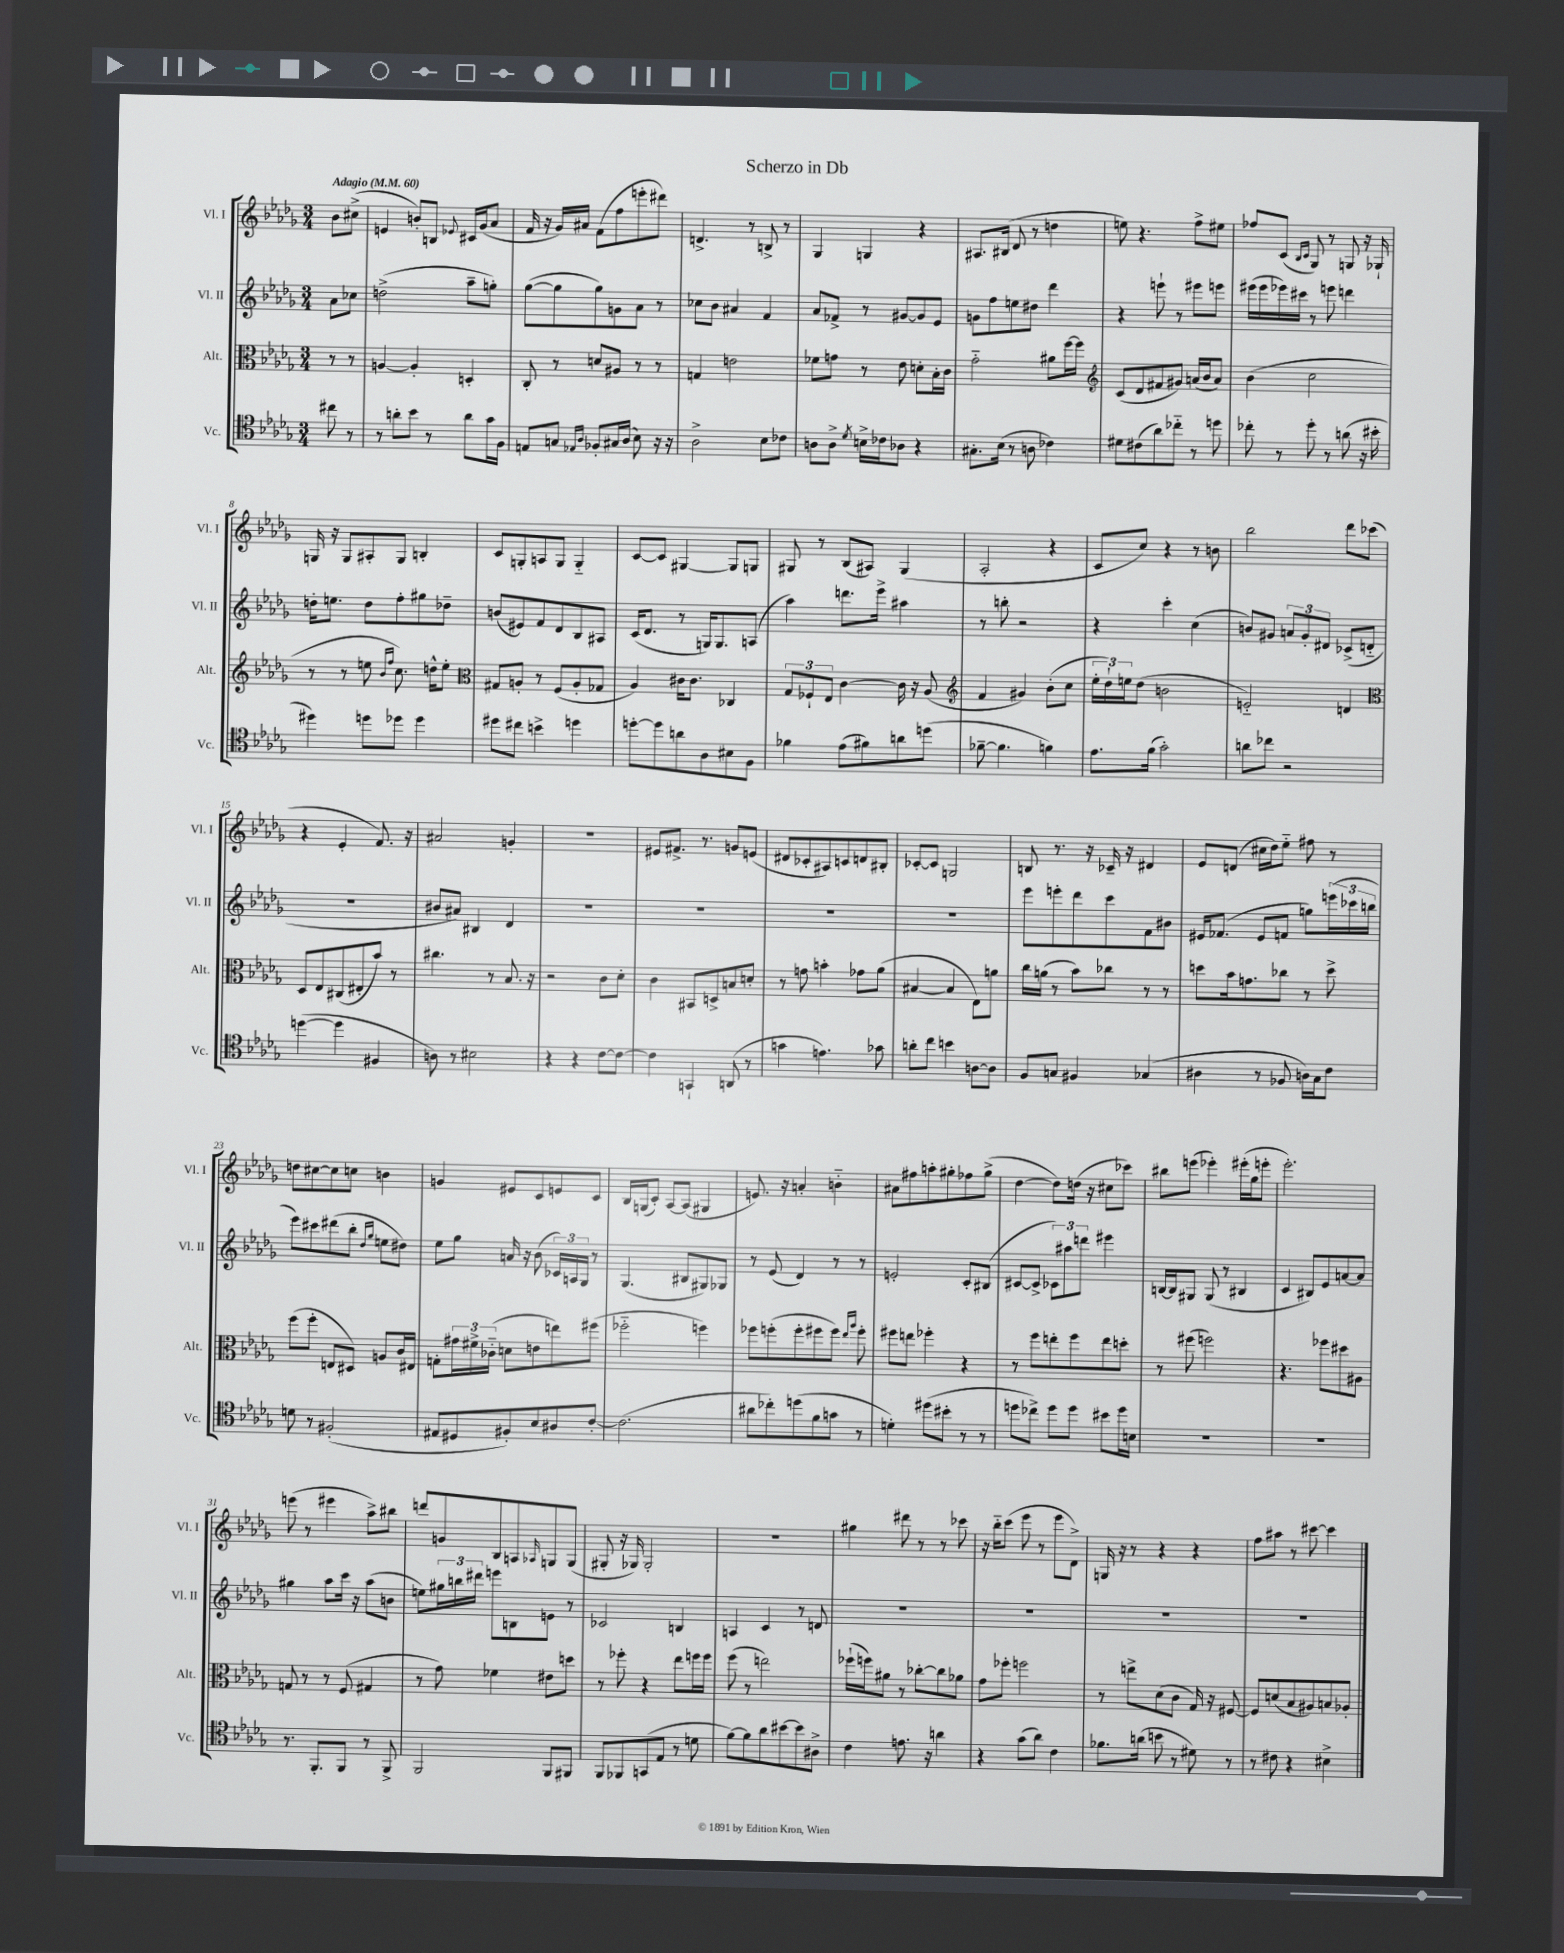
\header { title = "Scherzo in Db" }
<<
\new StaffGroup <<
\new Staff = "s0" \with { instrumentName = "Vl. I" shortInstrumentName = "Vl. I" } {
    \clef treble \key des \major \numericTimeSignature \time 3/4 \partial 4 \tempo "Adagio" 4 = 60
    bes'8 cis''8->( |
    e'4 b'8-.) b8 \appoggiatura { ees'8 } cis'16 ges'16( aes'8 |
    f'16 r16 ges'16) ais'16 f'8( f''8 e'''8-. dis'''8) |
    d'4.-> r8 b8-> r8 |
    ges4 g4 r4 |
    ais8. bis16( des'8 r8 d''4 |
    e''8) r4. f''8-> eis''8 |
    fes''8 c'8( \grace { bes16 c'16 } ges8) r8 g8 r16 ges16-! |
    g16 r16 g8 ais8-. g8 b4-. |
    c'8 g8-. a8 g8 g4-_ |
    c'8~ c'8 gis4~ gis8 g8 |
    gis8 r8 bes8( ais8) gis4( |
    aes2-. r4 |
    c'8 c''8) r4 r8 b'8 |
    bes''2 des'''8 ces'''8( |
    r4 ees'4-. f'8.) r16 |
    ais'2 g'4-. |
    r2. |
    eis'8 fis'8.-> r8. g'8 e'8( |
    dis'8 ces'8-. ais8) c'8 d'8 bis8-. |
    ces'8~-. ces'8 g2 |
    b8 r8. r16 ces'16-- r16 dis'4 |
    ees'8 d'8( cis''16 des''16) ees''8-_ fis''8 r8 |
    d''8 cis''8~ cis''8 c''8 b'4 |
    g'4 eis'8 c'8 e'8 c'8 |
    bes16 g16( c'8-.) aes8~ aes8( gis4 |
    e'8.) r16 a'4-. b'4-_ |
    ais'8 fis''8 a''8-. gis''8-. fes''8 gis''8->( |
    des''4~ des''8) d''16( r16 cis''8 ces'''8) |
    bis''8 e'''8( ees'''4-.) eis'''16-.( ges''16 e'''8-. |
    ees'''2.-.) |
    e'''8( r8 eis'''4 aes''8->) bis''8 |
    d'''8 g'8 bes8 a8 \grace { aes16 } g8 g8( |
    gis8-. r16 ges16) ges2-. |
    R2. |
    gis''4 dis'''8 r8 r8 ces'''8 |
    r16 bes''16-_ c'''8( ees'''8 r8 ees'''8 des'8->) |
    g16 r16 r8 r4 r4 |
    f''8 ais''8 r8 cis'''8~ cis'''4 \bar "|." |
}
\new Staff = "s1" \with { instrumentName = "Vl. II" shortInstrumentName = "Vl. II" } {
    \clef treble \key des \major \numericTimeSignature \time 3/4 \partial 4
    aes'8 ces''8 |
    d''2->( aes''8-- g''8-.) |
    ges''8~( ges''8 ges''8) g'8 aes'8 r8 |
    ces''8 bes'8 ais'4 f'4 |
    aes'8 fes'8-> r8 gis'8~ gis'8 ees'8 |
    g'8 f''8 e''8 dis''8 des'''4 |
    r4 e'''8-! r8 eis'''8 e'''8 |
    eis'''16( eis'''16 ees'''16) cis'''16 r8 e'''8 d'''4 |
    d''16-. e''8. d''8 f''8-. gis''8 des''8-- |
    b'8( eis'8) f'8 des'8 bes8 ais8 |
    c'16( des'8. r8 g16) g8. a8( |
    aes''4) d'''8. ees'''16-> ais''4 |
    r8 b''8-. r2 |
    r4 c'''4-. c''4( |
    b'8) gis'8 \tuplet 3/2 { a'8 gis'8-. dis'8 } ces'8->( d'8-_ |
    R2. |
    bis'8 ais'8) bis4 des'4 |
    R2. |
    R2. |
    R2. |
    R2. |
    ees'''8 e'''8-. des'''8 c'''8 f'8 bis'8 |
    eis'16 fes'8.( eis'8 f'8 g''8) \tuplet 3/2 { e'''16( ces'''16 b''16 } |
    ees'''8) cis'''8 dis'''8( bes''8-. \grace { des''16 ges''16 } e''8 dis''8) |
    ees''8 ges''8 a'16 r16 bes'8( \tuplet 3/2 { ces'16) a16 ges16 } r8 |
    ges4.( bis8 gis8) ges8 |
    r8 ees'8( des'4) r8 r8 |
    e'2-. c'8-. bis8( |
    cis'8~ cis'8-> \tuplet 3/2 { ces'8) ais''8 d'''8 } eis'''4 |
    b16~ b16 gis8 gis8( r8 bis4 |
    c'4 bis8) ees'8 a'8~ a'8 |
    gis''4 aes''8 c'''16 r16 aes''8( b'8 |
    e''8) \tuplet 3/2 { gis''16 b''16 dis'''16 } e'''8 b8 e'8 r8 |
    ces'2 b4 |
    a4 c'4 r8 d'8 |
    R2. |
    R2. |
    R2. |
    R2. \bar "|." |
}
\new Staff = "s2" \with { instrumentName = "Alt." shortInstrumentName = "Alt." } {
    \clef alto \key des \major \numericTimeSignature \time 3/4 \partial 4
    r8 r8 |
    a4~ a4-. d4-. |
    c8-. r8 d'8 ais8 r8 r8 |
    g4 e'2 |
    fes'8 g'8 r8 ees'8 d'8-. bes16-. c'16 |
    ges'2-_ ais'8 f''16~ f''16 |
    \clef treble c'8( des'8 fis'8 gis'8) a'16( bes'16 a'8) |
    bes'4( c''2 |
    r8 r8 e''8 \grace { bes'16 f''16 } c''8.) d''16-^ e''8-. |
    \clef alto gis8 a8-. r8 f8( a8-. ges8 |
    aes4) cis'16 cis'8. ces4 |
    \tuplet 3/2 { ges8 fes8-! ees8 } c'4~ c'16 r16 aes8( |
    \clef treble f'4 gis'4) bes'8-.( c''8 |
    \tuplet 3/2 { ees''16-. des''16-!) e''16 } des''8( b'2 |
    e'2-_) d'4 |
    \clef alto des8 ees8 cis8( eis8-. bes'8) r8 |
    cis''4. r8 bes8. r16 |
    r2 c'8 des'8-. |
    c'4 bis,8 d8-> b8 d'8-. |
    r8 g'8 b'4-. ges'8 aes'8( |
    bis4~ bis4 ees8) a'8 |
    c''16 a'16( r8 bes'8) ces''8 r8 r8 |
    d''8 bes'16 g'8. ces''8 r8 d''8-> |
    f''8( f''8-. e8 dis8) a8 c'16 eis16 |
    g8-. \tuplet 3/2 { gis'16 fis'16-> ces'16-_( } d'8 e'8 e''8) fis''8( |
    fes''2-_ f''4) |
    fes''8 f''8-.( f''8-. fis''8 fis''8) \grace { ees''16 aes''16 } fis''8-. |
    fis''8 e''8 fes''4-. r4 |
    r8 f''8 e''8-. f''8 e''8 d''8-. |
    r8 fis''8( f''2) |
    r4. fes''8 dis''8 ais8 |
    g8 r8 r8 f8( gis4 |
    r8 ges'8) fes'4 eis'8 d''8 |
    r8 fes''8-. r4 ees''8 f''16 f''16 |
    f''8( r8 e''2) |
    fes''16-!( f''16) ais'8 r8 ces''8~-. ces''8 aes'8 |
    ges'8 fes''8-. f''2 |
    r8 e''8-> des'8( c'8 ges16) r16 fis8~ |
    fis8 d'8( bes8 ais8) b8 aes8-. \bar "|." |
}
\new Staff = "s3" \with { instrumentName = "Vc." shortInstrumentName = "Vc." } {
    \clef tenor \key des \major \numericTimeSignature \time 3/4 \partial 4
    cis''8 r8 |
    r8 a'8-. bes'8 r8 a'8 ges'16 f16 |
    e8 g8 \grace { ees16 aes16 } fes8-. gis16 aes16( bes8) r16 r16 |
    aes2-> bes8 ces'8 |
    a8 a8-> \acciaccatura { des'8 } b16-> ces'16 aes8 r4 |
    gis8.-. bes16( r8 a8 ces'4) |
    dis'8 cis'8( aes'8) ces''8-_ r8 d''8 |
    ces''8-. r8 des''8-. r8 a'8( r16 bis'16-. |
    dis''4) d''8 des''8 des''4 |
    dis''8 cis''8 b'4-> d''4 |
    d''8~-. d''8 a'8 aes8 bis8 f8 |
    fes'4 ees'8( fis'8) a'8 d''8( |
    fes'8~-- fes'4. f'4) |
    ees'8. f'16( ges'2-.) |
    a'8 ces''8 r2 |
    d''4~( d''4 fis4 |
    a8) r8 bis2 |
    r4 r4 c'8~ c'8~ |
    c'4 g,4-! a,8( r8 |
    g'4 e'4.) ges'8 |
    a'8-. c''8 b'4 a8~ a8 |
    f8 g8 fis4 ges4( |
    ais4 r8 fes8 a16) ges16 c'8 |
    d'8 r8 fis2-.( |
    eis8 dis8 fis8-.) bes8 ais8 c'8~-. |
    c'2.( |
    ais'8 ces''8-.) d''8( f'8 g'8 r8 |
    d'4-.) dis''8( bis'8-. r8 r8 |
    d''8 ces''8->) d''8 d''8 bis'8 d''16 b16 |
    R2. |
    R2. |
    r8. f,8.-. f,8 r8 f,8-> |
    f,2 f,8 fis,8 |
    f,8 fes,8 g,8( ees8 r8 d'8 |
    f'8~) f'8 aes'8 bis'8~ bis'8 ais8-> |
    c'4 e'8. r16 a'4 |
    r4 ges'8( aes'8) c'4 |
    fes'8. a'16( b'8 r8 dis'8) r8 |
    r8 cis'8 r4 bis4-> \bar "|." |
}
>>
>>
